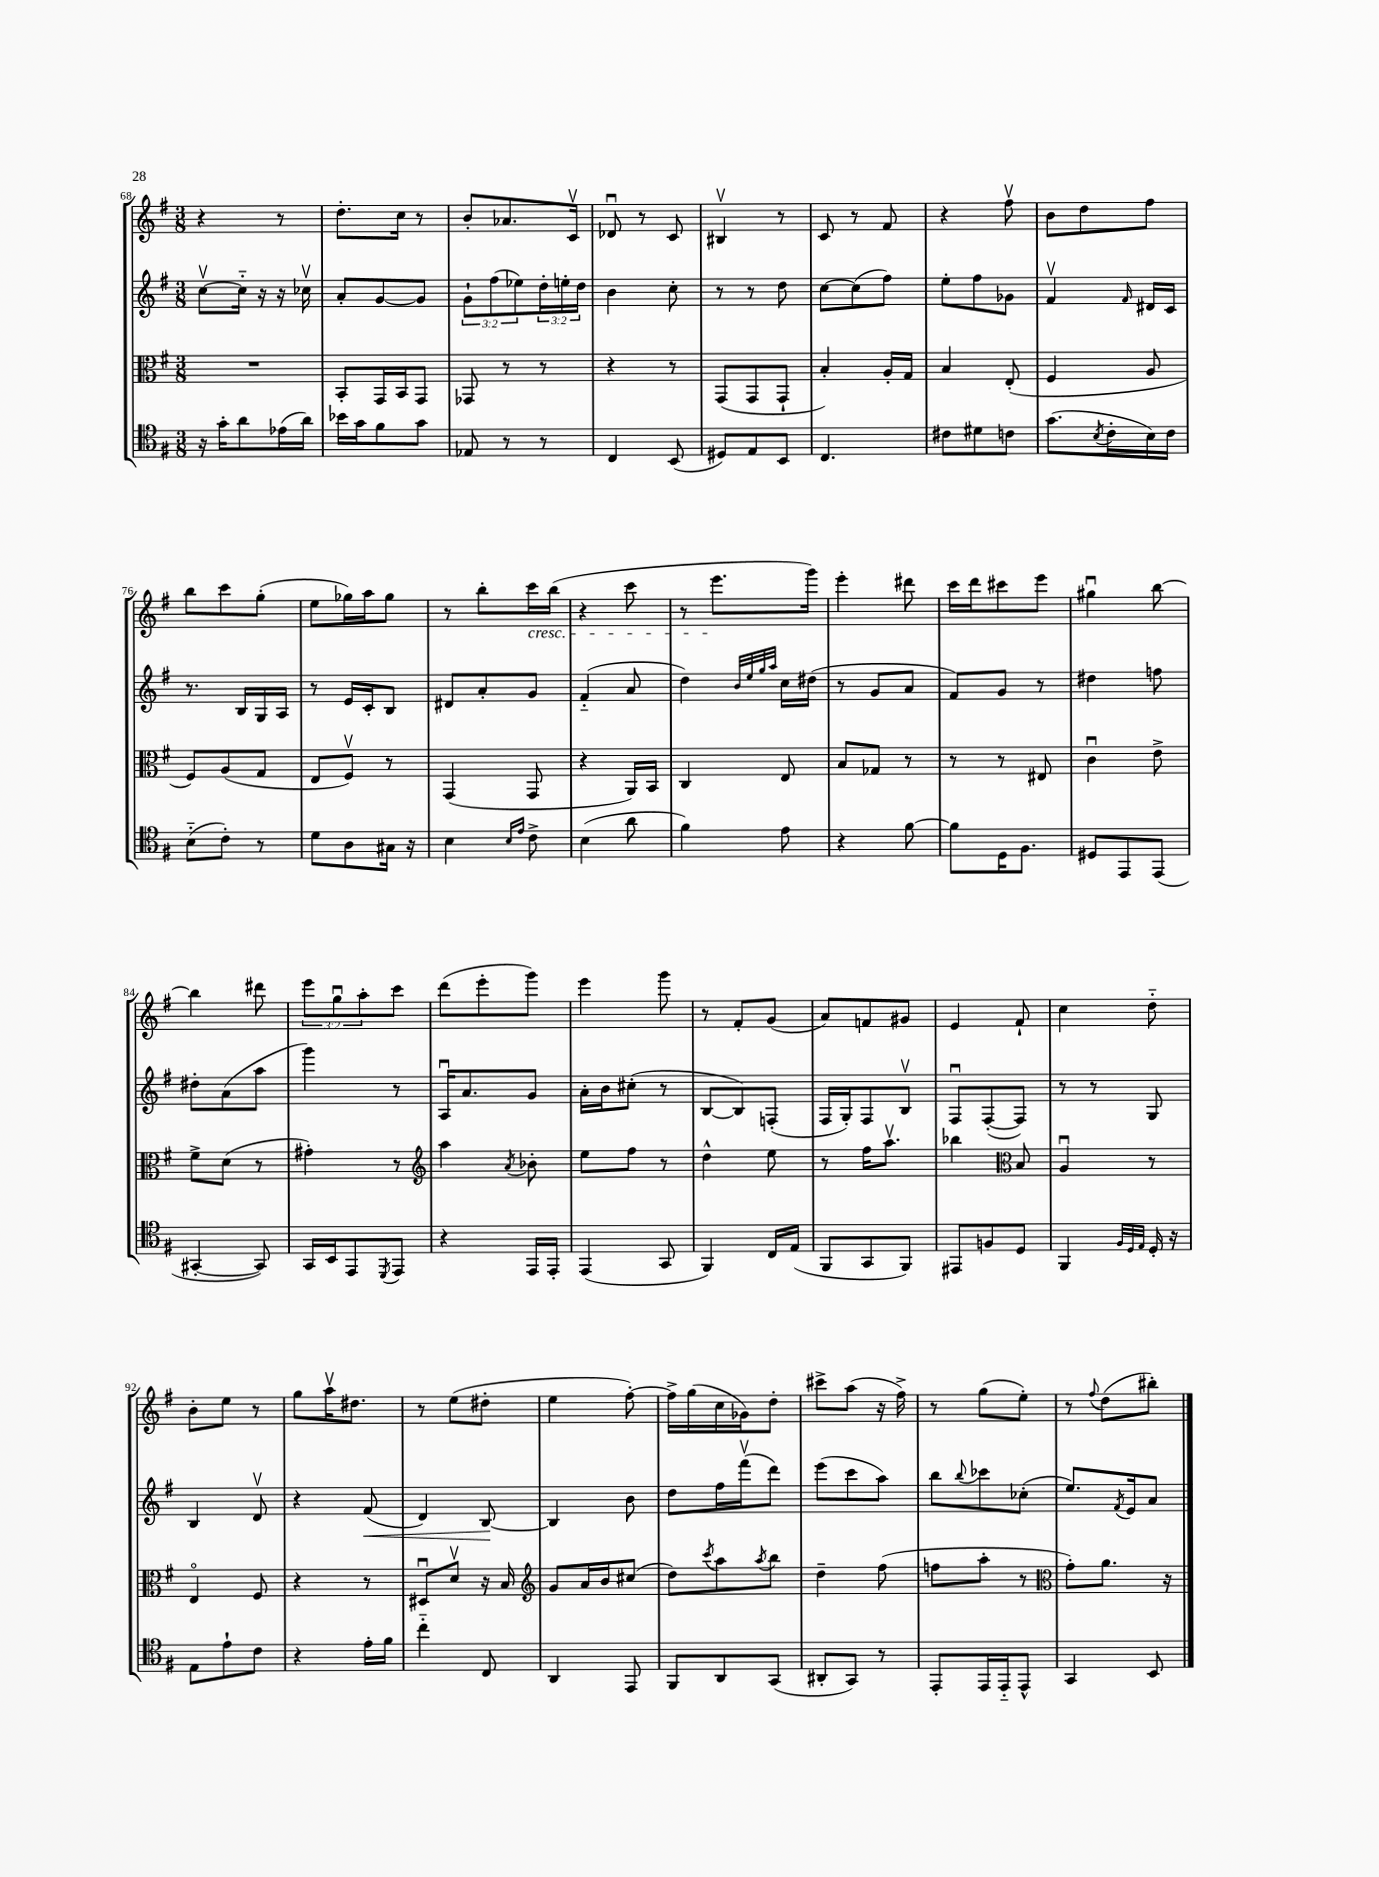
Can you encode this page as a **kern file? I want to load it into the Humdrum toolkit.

**kern	**kern	**kern	**kern
*staff4	*staff3	*staff2	*staff1
*clefC4	*clefC3	*clefG2	*clefG2
*k[f#]	*k[f#]	*k[f#]	*k[f#]
*M3/8	*M3/8	*M3/8	*M3/8
16r	4.r	[8ccv	4r
16g'	.	.	.
8a	.	16cc'~]	.
.	.	16r	.
(16e-	.	16r	8r
16a)	.	16cc-v	.
=	=	=	=
16b-	8BB'	8a'	8.dd'
16g	.	.	.
8f#	16GG	[8g	.
.	16BB	.	16cc
8g	8GG	8g]	8r
=	=	=	=
8E-	8GG-	12g`	8b'
.	.	(12ff#	.
8r	8r	.	8.a-
.	.	12ee-)	.
8r	8r	24dd'	.
.	.	24ee'	.
.	.	.	16cv
.	.	24dd	.
=	=	=	=
4C	4r	4b	8d-u
.	.	.	8r
(8BB	8r	8cc'	8c
=	=	=	=
8D#)	(8GG	8r	4B#v
8E	8GG	8r	.
8BB	8GG`	8dd	8r
=	=	=	=
4.C	4B')	[8cc	8c
.	.	(8cc]	8r
.	16A'	8ff#)	8f#
.	16G	.	.
=	=	=	=
8c#	4B	8ee'	4r
8d#	.	8ff#	.
8c	(8E'	8g-	8ff#v
=	=	=	=
(8.g	4F#	4f#v	8b
.	.	.	8dd
8qB	.	.	.
16c'	.	.	.
.	.	16qqf#	.
16B)	8A	16d#	8ff#
16c	.	16c	.
=	=	=	=
(8B'~	8F#)	8.r	8bb
8c')	(8A	.	8ccc
.	.	16B	.
8r	8G	16G	(8gg'
.	.	16A	.
=	=	=	=
8d	8E	8r	8ee
8A	8F#v)	16e	16gg-)
.	.	16c'	16aa
16G#	8r	8B	8gg-
16r	.	.	.
=	=	=	=
4B	(4GG	8d#	8r
.	.	8a'	8bb'
16qqB	.	.	.
16qqe	.	.	.
8c^	8GG	8g	16ccc
.	.	.	(16bb
=	=	=	=
(4B	4r	(4f#'~	4r
8a	16AA)	8a	8ccc
.	16BB	.	.
=	=	=	=
4f#)	4C	4dd)	8r
.	.	.	8.eee
.	.	32qqb	.
.	.	32qqee	.
.	.	32qqgg	.
.	.	32qqaa	.
8e	8E	16cc	.
.	.	(16dd#	16ggg)
=	=	=	=
4r	8B	8r	4eee'
.	8G-	8g	.
[8f#	8r	8a	8ddd#
=	=	=	=
8f#]	8r	8f#)	16ccc
.	.	.	16ddd
16D	8r	8g	8ccc#
8.F#	.	.	.
.	8E#	8r	8eee
=	=	=	=
8D#	4cu	4dd#	4gg#u
8EE	.	.	.
(8EE	8e^	8ff	[8bb
=	=	=	=
[4GG#'	8f#^	8dd#'	4bb]
.	(8d	(8a	.
8GG#])	8r	8aa	8ddd#
=	=	=	=
16GG	4g#')	4ggg)	12eee
16BB	.	.	.
.	.	.	12ggu
8EE	.	.	.
.	.	.	12aa'
8qDD	.	.	.
8EE	8r	8r	8ccc
=	=	=	=
*	*clefG2	*	*
4r	4aa	16Au	(8ddd
.	.	8.a	.
.	.	.	8eee'
.	8qa	.	.
16EE	8b-'	8g	8ggg)
16EE'	.	.	.
=	=	=	=
(4EE	8ee	16a'	4eee
.	.	16b	.
.	8ff#	(8cc#'	.
8GG	8r	8r	8ggg
=	=	=	=
4FF#)	4dd^^	[8B	8r
.	.	8B])	8f#'
16C	8ee	(8F'	(8g
(16E	.	.	.
=	=	=	=
8FF#	8r	16F#	8a)
.	.	16G')	.
8GG	16ff#	8F#	8f
.	8.aav	.	.
8FF#)	.	8Bv	8g#
=	=	=	=
8EE#	4bb-	8F#u	4e
8F	.	([8F#'	.
*	*clefC3	*	*
8D	8B	8F#])	8f#`
=	=	=	=
4FF#	4Au	8r	4cc
.	.	8r	.
32qqF#	.	.	.
32qqD	.	.	.
32qqE	.	.	.
16D'	8r	8G	8dd'~
16r	.	.	.
=	=	=	=
8E	4Eo	4B	8b'
8e`	.	.	8ee
8c	8F#	8dv	8r
=	=	=	=
4r	4r	4r	8gg
.	.	.	16aav
.	.	.	8.dd#
16e'	8r	(8f#	.
16f#	.	.	.
=	=	=	=
4cc'~	8D#u	4d)	8r
.	8dv	.	(8ee
8C	16r	[8B	8dd#'
.	16B	.	.
=	=	=	=
*	*clefG2	*	*
4AA	8g	4B]	4ee
.	16a	.	.
.	16b	.	.
8EE	(8cc#	8b	[8ff#')
=	=	=	=
8FF#	8dd)	8dd	16ff#^]
.	.	.	(16gg
.	8qccc	.	.
8AA	8aa	16ff#	16cc
.	.	(16fff#v	16g-)
.	8qaa	.	.
(8GG	8bb	8ddd)	8dd'
=	=	=	=
8AA#'	4dd~	(8eee	8ccc#^
8GG)	.	8ccc	(8aa
8r	(8ff#	8aa)	16r
.	.	.	16ff#^)
=	=	=	=
8EE'	8ff	8bb	8r
.	.	8qqbb	.
16EE	8aa'	8ccc-	(8gg
16EE'~	.	.	.
8EE^^	8r	(8cc-'	8ee')
=	=	=	=
*	*clefC3	*	*
4GG	8g')	8.ee)	8r
.	.	.	8qqff#
.	8.a	.	(8dd
.	.	8qf#	.
.	.	16e	.
8BB	.	8a	8bb#')
.	16r	.	.
==	==	==	==
*-	*-	*-	*-
